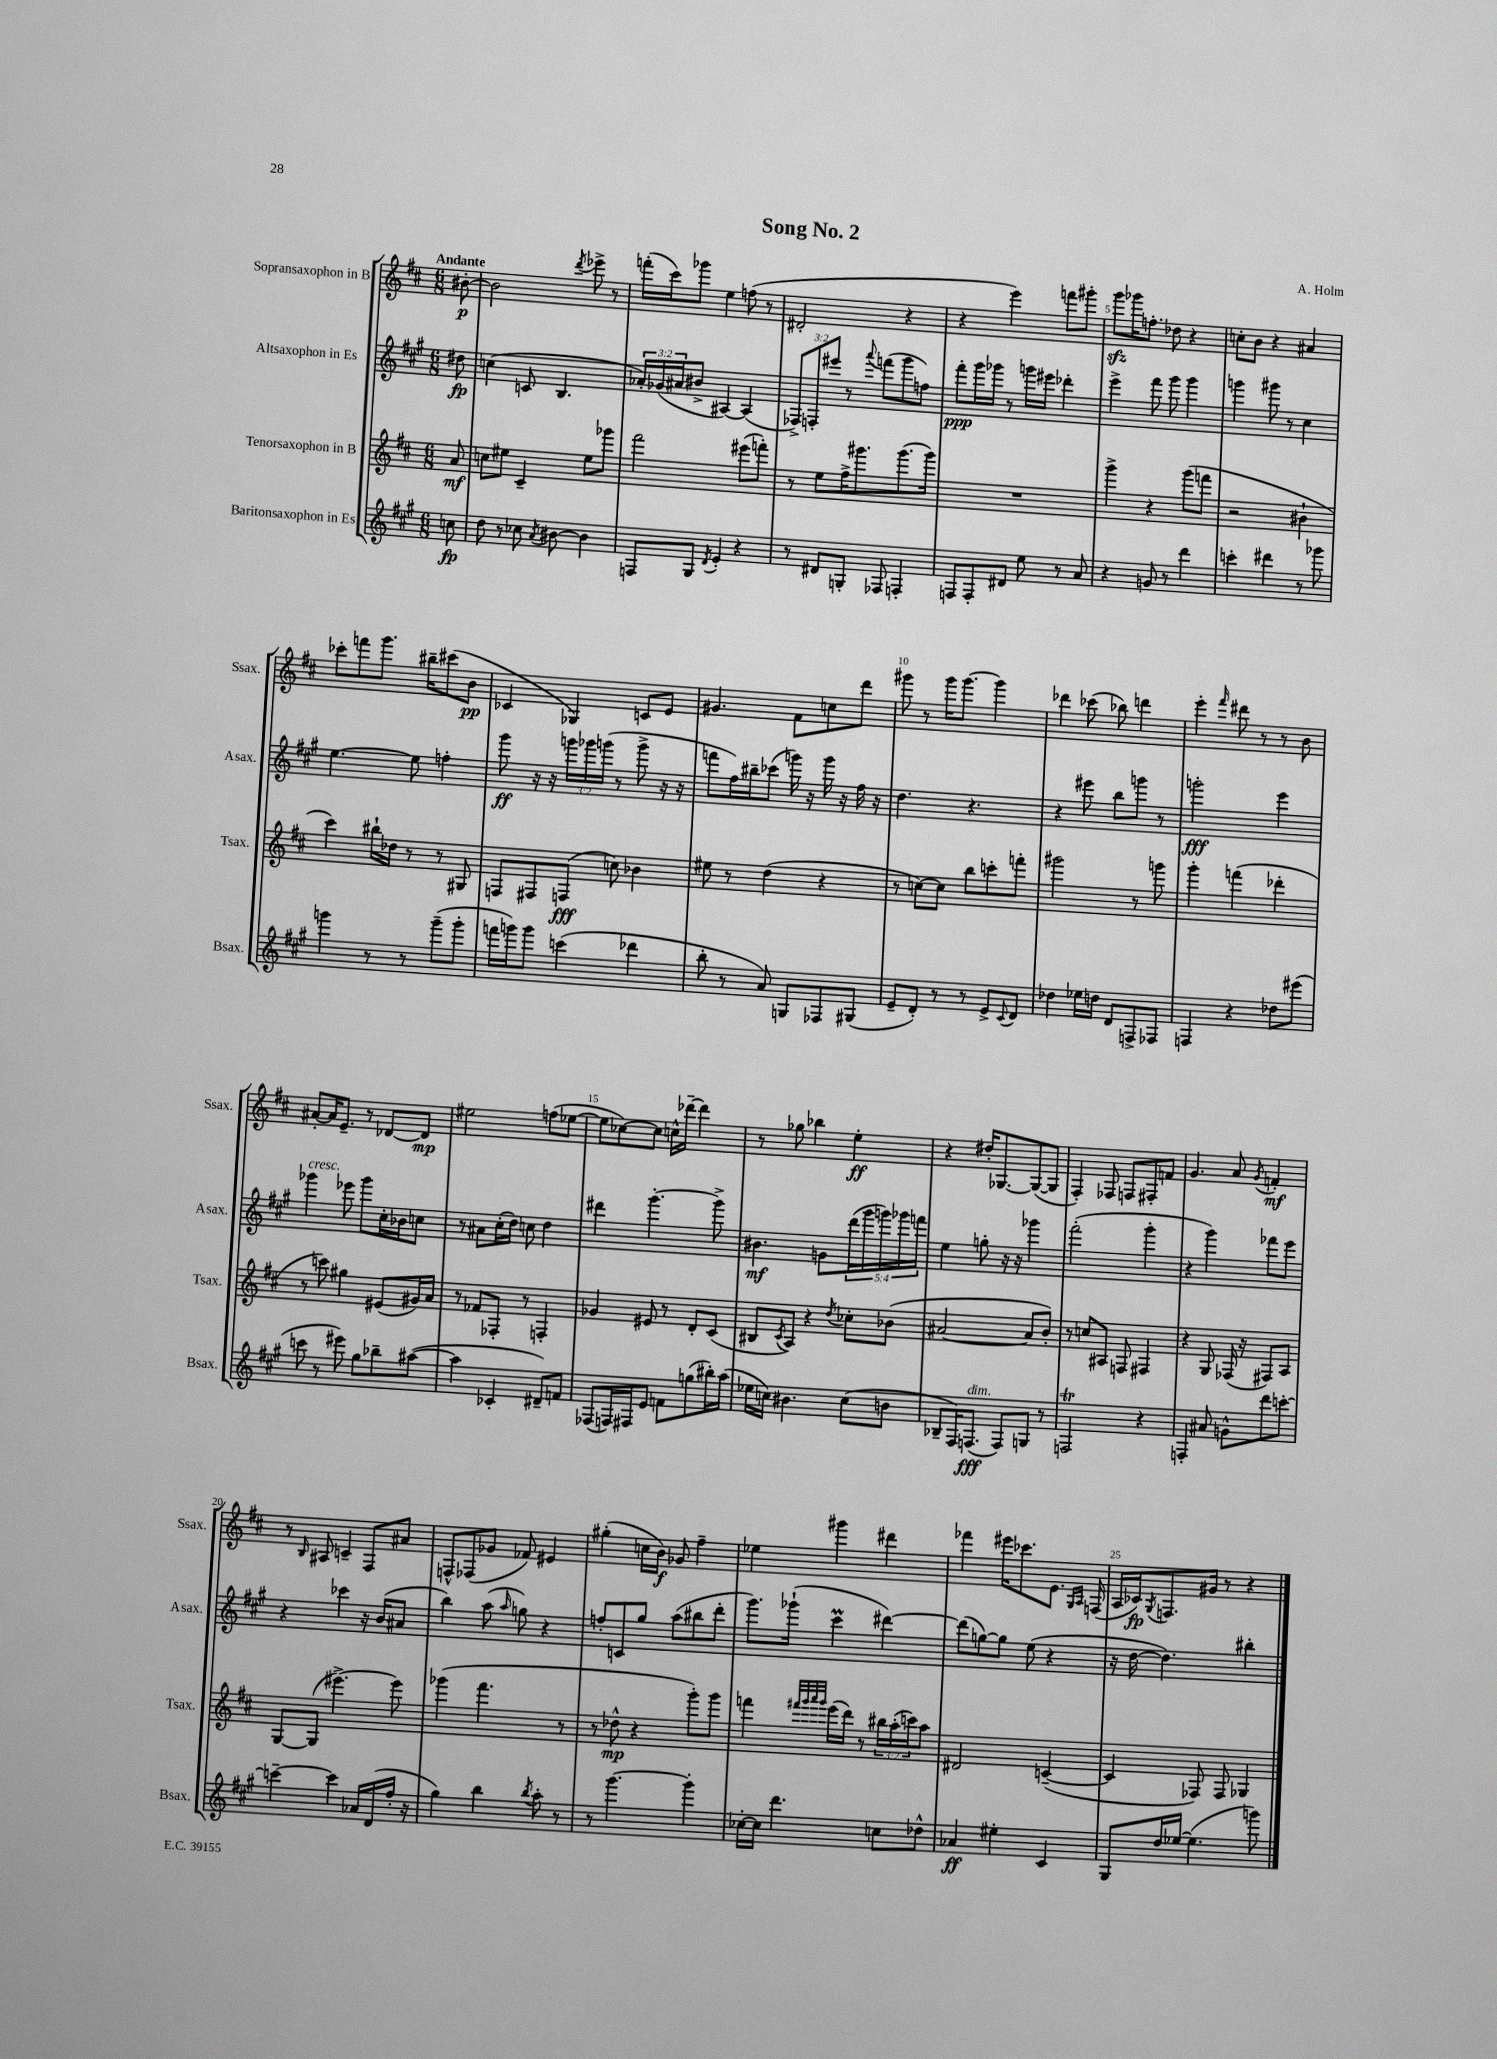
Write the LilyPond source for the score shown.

\header { title = "Song No. 2" composer = "A. Holm" }
<<
\new StaffGroup <<
\new Staff = "s0" \with { instrumentName = "Sopransaxophon in B" shortInstrumentName = "Ssax." } {
    \clef treble \key d \major \numericTimeSignature \time 6/8 \partial 8 \tempo "Andante"
    bis'8~-.\p |
    bis'2 \acciaccatura { d'''8 } ees'''8-> r8 |
    f'''16-.( cis'''16) ges'''8 e''4 f''8( r8 |
    dis'2-. r4 |
    r4 e'''4) f'''8 gis'''8-. |
    g'''8\sfz ges'''16 f''8.-. des''8 r4 |
    c''8-. b'8 r4 ais'4 |
    ces'''8-. f'''8 g'''8. bis''16-- cis'''8( b'8\pp |
    ces'4 ges4) c'8 e'8 |
    gis'4. fis'8 c''8 d'''8 |
    gis'''8 r8 gis'''16 gis'''8.~ gis'''4 |
    des'''4 ces'''8( bes''8) d'''4 |
    e'''4-. \grace { fis'''16 } dis'''8 r8 r8 b'8 |
    ais'8~-. ais'16 e'8.-- r8 des'8~ des'8\mp |
    eis''2 f''8( ees''8~ |
    ees''8 ces''8~) ces''8 c''16-^ des'''16~-- des'''4 |
    r8 ges''8 bes''4 e''4-.\ff |
    r4 dis''16-. ges8.~ ges8~( ges8 |
    fis4-.) fes8 f8 fis8-. f'8 |
    g'4. a'8 \acciaccatura { g'8 } f'4-.\mf |
    r8 \grace { b16 } ais8 c'4-- fis8 ais'8 |
    f8-^ fes8( ges'8 fes'8) eis'4 |
    gis''4-.( c''16 b'16\f) ges'8 fis''4-- |
    ees''4 gis'''4 dis'''4 |
    fes'''4 eis'''16 ces'''8. e'8. \grace { g16 a16 } f16( |
    a16 ces'16\fp) \acciaccatura { g8 } f8. gis'16 r8 r4 \bar "|." |
}
\new Staff = "s1" \with { instrumentName = "Altsaxophon in Es" shortInstrumentName = "Asax." } {
    \clef treble \key a \major \numericTimeSignature \time 6/8 \override Staff.TupletNumber.text = #tuplet-number::calc-fraction-text \partial 8
    dis''8\fp |
    c''4( c'8 b4. |
    \tuplet 3/2 { aes'16-.) ges'16( ais'16 } bis'8-> ais4~) ais4( |
    \tuplet 3/2 { fes8->) f8-. eis'''8 } r8 \appoggiatura { a'''8 } f'''8( gis'''8 f''8) |
    fis'''8-.\ppp gis'''16 ges'''16 r8 g'''16 eis'''16 des'''4-. |
    e'''4-> fis'''8 gis'''8 gis'''4 |
    g'''4 gis'''8 r8 cis''4 |
    e''4.~ e''8 f''4-. |
    gis'''8\ff r16 r16 \tuplet 3/2 { g'''16 ges'''16 g'''16( } r8 g'''8-> r16 r16 |
    f'''8 fis''16) bis''16-- ces'''8( g'''16) r16 g'''16 r16 fis''16 r16 |
    d''4. r4. |
    r4 eis'''8 b''8 g'''8 r8 |
    g'''2-.\fff e'''4 |
    ges'''4^\markup { \italic "cresc." } ees'''8 ges'''8 cis''16-. bes'16 c''8 |
    r8 ais'8 cis''16-.( d''16) c''8 d''4 |
    dis'''4 gis'''4.~-. gis'''8-> |
    bis'4.\mf g'8 \tuplet 5/4 { d'''16( gis'''16 g'''16) ges'''16 f'''16 } |
    e''4 g''8-. r16 r16 ges'''4 |
    fis'''2-.( gis'''4-. |
    r4 gis'''4) fes'''8 e'''8 |
    r4 ces'''4 r16 b'16( ais'8 |
    b''4) a''8( \grace { a''16 } g''8) r4 |
    f''8-. c'8 gis''8 a''8( bis''8 d'''8-. |
    gis'''8.) ges'''16-!( cis'''4\prall dis'''4~) |
    dis'''8( g''8~) g''8 e''8( r4 |
    r16 d''16~ d''4.) bis''4-. \bar "|." |
}
\new Staff = "s2" \with { instrumentName = "Tenorsaxophon in B" shortInstrumentName = "Tsax." } {
    \clef treble \key d \major \numericTimeSignature \time 6/8 \override Staff.TupletNumber.text = #tuplet-number::calc-fraction-text \partial 8
    a'8\mf |
    c''8 eis''8 cis'4-- eis''8 ges'''8 |
    fis'''2 eis'''8( f'''8-.) |
    r8 e''8 fis''16-> gis'''8. gis'''8.( gis'''16) |
    R2. |
    g'''4-> r4 g'''8( f'''8 |
    r2 bis'4-! |
    cis'''4) bis''16-! des''16 r8 r8 gis8 |
    f8 fis8 f8\fff( c''8) bes'4 |
    eis''8 r8 d''4( r4 |
    r8 c''8~) c''8 b''8 c'''8-. f'''8-. |
    gis'''2 r8 g'''8 |
    g'''4-. f'''4( des'''4-. |
    r8 c'''8) gis''4 eis'8( gis'16) a'16 |
    r8 fes'8 fes8-. r8 f4-. |
    ges'4 eis'8 r8 d'8-. cis'8( |
    bis8 \acciaccatura { cis'8 } a8) r4 \acciaccatura { d''8 } ces''8-. bes'8( |
    ais'2~ ais'8 b'8-.) |
    r8 c''8 ais8 f8 fis4 |
    r4 g8 fes16( r16 fis8) a8 |
    g8~ g8( eis'''4.~->) eis'''8 |
    ges'''4( fis'''4. r8 |
    r8 des''8-^\mp r4 g'''8-.) g'''8 |
    f'''4 \grace { fis'''32 g'''32 a'''32 g'''32 } e'''16( d'''16) r8 \tuplet 3/2 { bis''16 a''16-.( c'''16) } a''8 |
    dis'2 c'4~--( |
    c'4 fes8) fes8 ges4 \bar "|." |
}
\new Staff = "s3" \with { instrumentName = "Baritonsaxophon in Es" shortInstrumentName = "Bsax." } {
    \clef treble \key a \major \numericTimeSignature \time 6/8 \partial 8
    c''8\fp |
    d''8 r8 ces''8 \acciaccatura { a'8 } bis'8~ bis'4 |
    f8 gis8 \acciaccatura { d'8 } e'4-. r4 |
    r8 dis'8 g8-. fes8 f4-. |
    f8 f8-. dis'8 e''8 r8 a'8 |
    r4 g'8 r8 d'''4 |
    c'''4-. dis'''4 r8 ges'''8 |
    g'''4 r8 r8 g'''8--( g'''8-. |
    f'''16 g'''16) g'''8 c'''4( des'''4 |
    b''8-. r8 a'8) g8 fes8 gis8( |
    e'8-- d'8-.) r8 r8 e'8-> \appoggiatura { cis'8 } d'8 |
    des''4 ees''16 d''16 d'8 f8-> fes8 |
    f4 r4 des''8 eis'''8( |
    c'''8 r8 eis'''8) gis''8 bes''8-- ais''8~( |
    ais''4 ces'4-. dis'8--) f'8 |
    fes8( f16) fis16 e'8 f'8 g''8( bis''16-.) a''16( |
    ees''16 c''16) bis'4. c''8( b'8 |
    bes8-- fis16) f8.\fff^\markup { \italic "dim." }( f8) g8 r8 |
    f2\trill r4 |
    f4-. ais'8 g'8-^ d'''8 c'''8~-. |
    c'''4~-- c'''4 aes'16 d'16( fis''16-. r16 |
    gis''4) b''4 \acciaccatura { b''8 } a''8-. r8 |
    r8 gis'''4.~ gis'''4-. |
    ces''16~-. ces''16 d'''4. c''8 des''8-^ |
    aes'4\ff eis''4-. cis'4 |
    gis8 d''16 ees''16~ ees''4.( g'''8) \bar "|." |
}
>>
>>
\layout { \context { \Score \override BarNumber.break-visibility = ##(#f #t #t) barNumberVisibility = #(every-nth-bar-number-visible 5) } }
